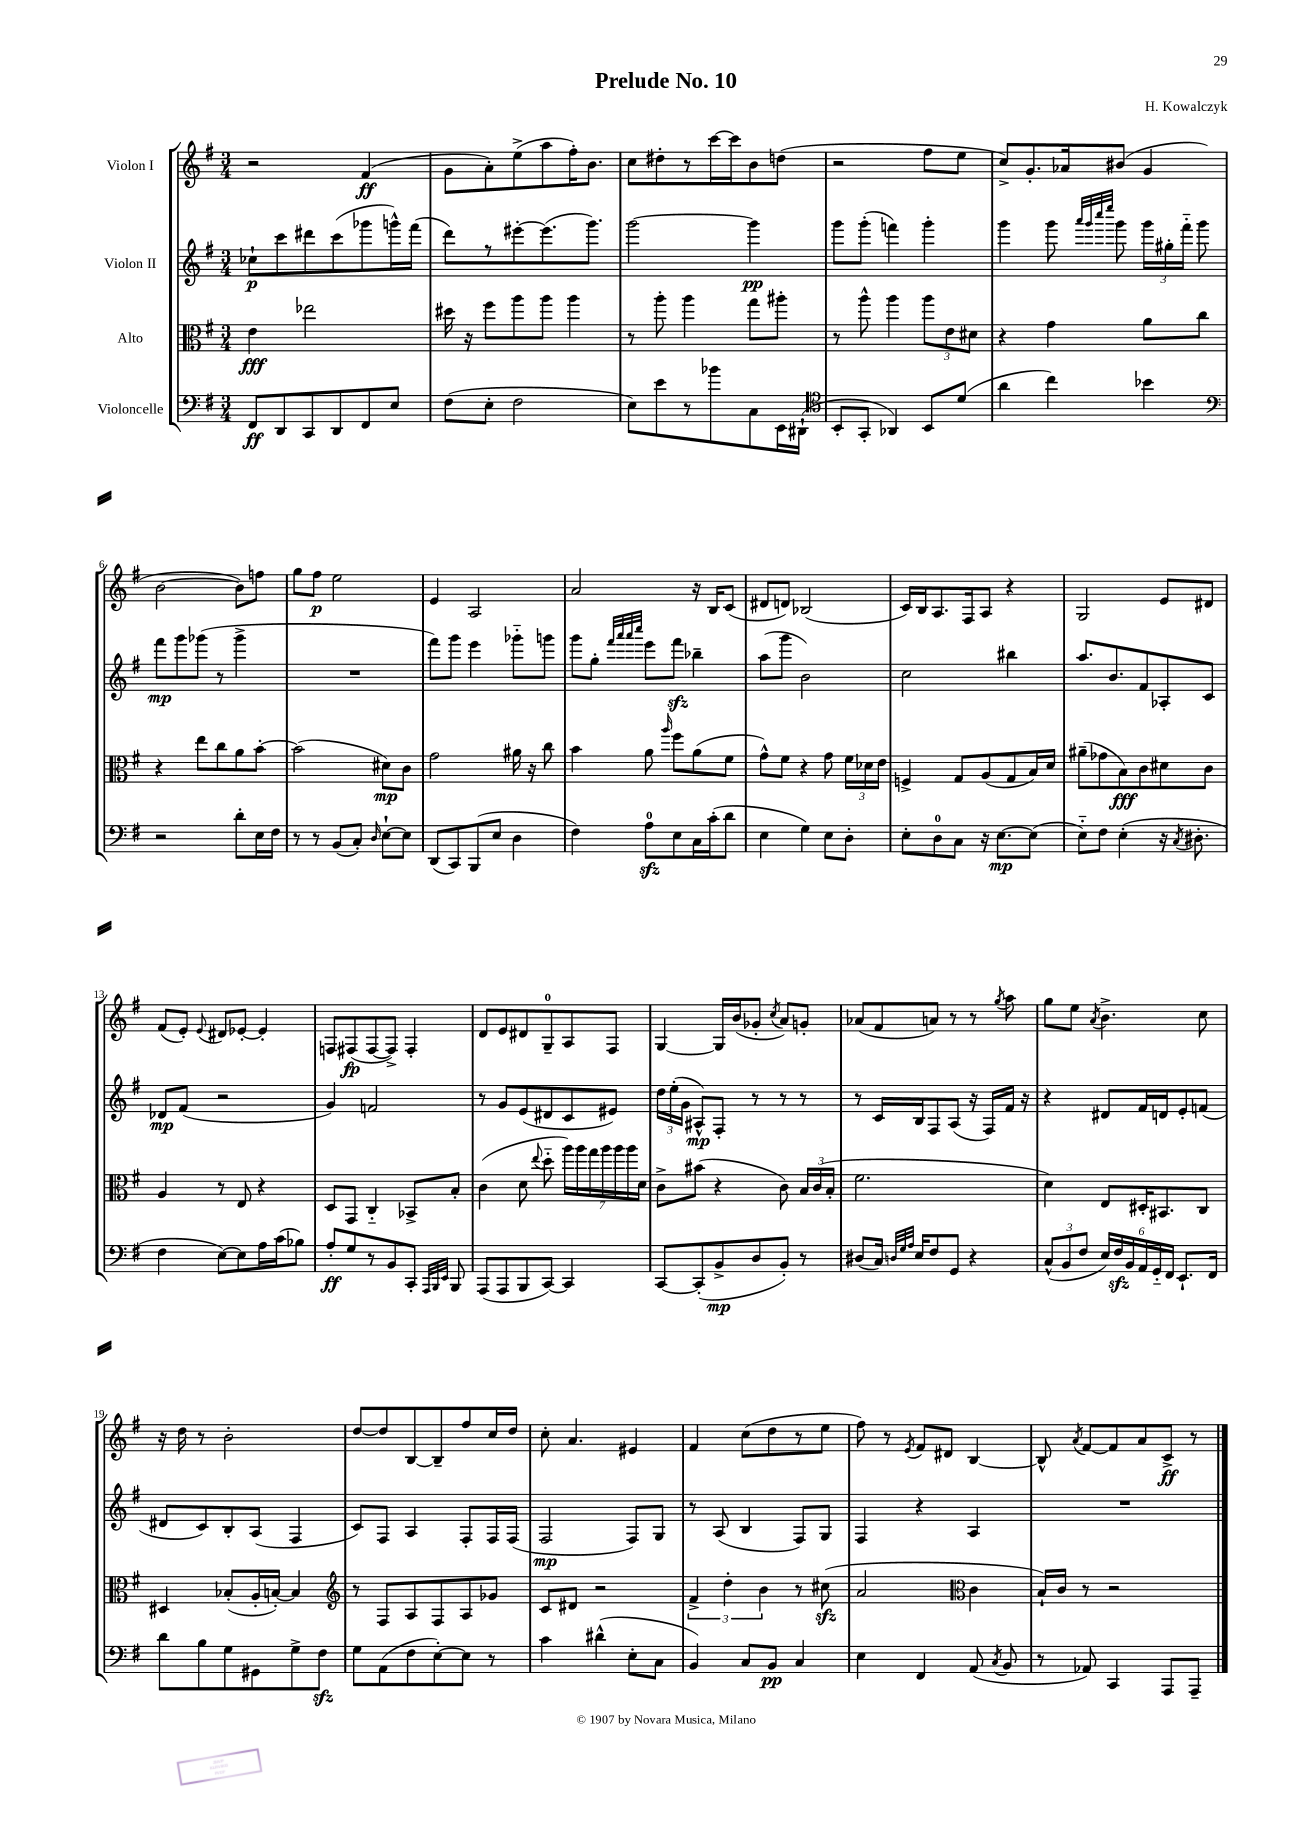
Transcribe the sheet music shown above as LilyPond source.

\header { title = "Prelude No. 10" composer = "H. Kowalczyk" }
<<
\new StaffGroup <<
\new Staff = "s0" \with { instrumentName = "Violon I" } {
    \clef treble \key g \major \numericTimeSignature \time 3/4
    \autoBeamOff r2 fis'4\ff( |
    g'8[ a'8-.) e''8->( a''8 fis''16-.) b'8.] |
    c''8[ dis''8-. r8 c'''16~ c'''16 b'8 d''8]( |
    r2 fis''8[ e''8] |
    c''8[->) g'8.-. aes'16 bis'8]( g'4 |
    b'2~ b'8[) f''8] |
    g''8[ fis''8]\p e''2 |
    e'4 a2 |
    a'2 r16 b16[ c'8]( |
    dis'8[ d'8]) bes2( |
    c'16[) b16 a8. fis16 a8] r4 |
    g2 e'8[ dis'8] |
    fis'8[( e'8]-.) \appoggiatura { e'8 } dis'8[ ees'8]~-. ees'4-. |
    f8[ fis8\fp( fis8~ fis8]->) fis4-. |
    d'8[ e'8 dis'8 g8-0-- a8 fis8] |
    g4~ g16[ b'16( ges'8]-. \acciaccatura { c''8 } a'8[) g'8]-. |
    aes'8[( fis'8 a'8]) r8 r8 \acciaccatura { g''8 } a''8 |
    g''8[ e''8] \acciaccatura { a'8 } b'4.-> c''8 |
    r16 d''16 r8 b'2-. |
    d''8[~ d''8 b8~ b8-- fis''8 c''16 d''16] |
    c''8-. a'4. eis'4 |
    fis'4 c''8[( d''8 r8 e''8] |
    fis''8) r8 \acciaccatura { e'8 } fis'8[ dis'8] b4~ |
    b8-^ \acciaccatura { a'8 } fis'8[~ fis'8 a'8 c'8]->\ff r8 \bar "|." |
}
\new Staff = "s1" \with { instrumentName = "Violon II" } {
    \clef treble \key g \major \numericTimeSignature \time 3/4
    \autoBeamOff ces''8[-!\p c'''8 dis'''8 c'''8( ges'''8 g'''16-^) fis'''16]( |
    d'''8[) r8 eis'''8~-. eis'''8.( g'''8.]) |
    g'''2~ g'''4\pp |
    g'''8[ g'''8]-.( f'''4) g'''4-. |
    g'''4 g'''8 \grace { a'''32[ g'''32 c''''32 e''''32] } g'''8 \tuplet 3/2 { g'''16[ gis''16-. fis'''16]-_ } g'''8 |
    fis'''8[\mp g'''8 ges'''8]( r8 ges'''4-> |
    R2. |
    fis'''8[) g'''8] e'''4 ges'''8[-_ g'''8] |
    g'''8[ g''8]-. \grace { fis'''32[ a'''32 a'''32 c''''32] } e'''8[ fis'''8]\sfz bes''4-- |
    a''8[( g'''8] b'2) |
    c''2 bis''4 |
    a''8.[ b'8. fis'8 aes8-. c'8] |
    des'8[\mp fis'8]( r2 |
    g'4) f'2 |
    r8 g'8[ e'8( dis'8 c'8 eis'8]) |
    \tuplet 3/2 { d''16[ e''16-.( g'16] } ais8[-^\mp) fis8]-. r8 r8 r8 |
    r8 c'16[ b16 fis8 a8]( r16 fis16[) fis'16] r16 |
    r4 dis'8[ fis'16 d'16 e'8-. f'8]( |
    dis'8[ c'8) b8-. a8]( fis4 |
    c'8[) fis8] a4 fis8[-. fis16 fis16]( |
    fis2\mp fis8[) g8] |
    r8 a8( b4 fis8[) g8] |
    fis4 r4 a4 |
    R2. \bar "|." |
}
\new Staff = "s2" \with { instrumentName = "Alto" } {
    \clef alto \key g \major \numericTimeSignature \time 3/4
    \autoBeamOff e'4\fff ees''2 |
    dis''16 r16 fis''8[ a''8 a''8] a''4 |
    r8 a''8-. a''4 g''8[ ais''8]-. |
    r8 a''8-^ a''4 \tuplet 3/2 { a''8[ e'8 dis'8] } |
    r4 g'4 a'8[ c''8] |
    r4 e''8[ c''8 a'8 b'8]~-. |
    b'2( dis'8[\mp) c'8] |
    g'2 ais'16 r16 c''8 |
    b'4 a'8 \grace { a''16 } fis''8[ a'8( fis'8] |
    g'8[-^) fis'8] r4 g'8 \tuplet 3/2 { fis'16[ des'16 e'16] } |
    f4-> g8[ a8( g8 b16) d'16] |
    ais'8[--( ges'8 b8\fff) c'8 dis'8 c'8] |
    a4 r8 e8 r4 |
    d8[ g,8] c4-_ bes,8[-> b8]-. |
    c'4( d'8 \appoggiatura { e''8 } d''8-_ \tuplet 7/4 { a''16[) a''16 g''16 a''16 a''16 a''16 d'16] } |
    c'8[-> bis'8]( r4 c'8) \tuplet 3/2 { b16[ c'16( b16]-. } |
    fis'2. |
    d'4) e8[ dis16-. bis,8. c8] |
    dis4 bes8[-.( a16-. b16]~-.) b4 |
    \clef treble r8 fis8[ a8 fis8 a8 ges'8] |
    c'8[ dis'8] r2 |
    \tuplet 3/2 { fis'4-> d''4-. b'4 } r8 cis''8\sfz( |
    a'2 \clef alto c'4 |
    b16[-!) c'16] r8 r2 \bar "|." |
}
\new Staff = "s3" \with { instrumentName = "Violoncelle" } {
    \clef bass \key g \major \numericTimeSignature \time 3/4
    \autoBeamOff fis,8[\ff d,8 c,8 d,8 fis,8 e8] |
    fis8[( e8]-. fis2 |
    e8[) e'8 r8 bes'8 c8 e,16 dis,16]-!( |
    \clef tenor b,8[-. g,8]-. aes,4) b,8[ d'8]( |
    a'4 c''4) bes'4 |
    \clef bass r2 d'8[-. e16 fis16] |
    r8 r8 b,8[( c8]-.) \grace { d16 } e8[~-! e8] |
    d,8[( c,8) b,,8( e8] d4 |
    fis4) a8[-0\sfz e8 c16 c'16-.( d'8] |
    e4 g4) e8[ d8]-. |
    e8[-. d8-0 c8] r16 e8.[~\mp e8]( |
    e8[-_) fis8] e4-.( r16 \acciaccatura { c8 } dis8.-. |
    fis4 e8[~) e8 a16 c'16( bes8]) |
    a8[-.\ff g8 r8 b,8 c,8]-. \grace { a,,32[ b,,32 e,32] } b,,8 |
    a,,8[( a,,8 b,,8 c,8]~) c,4 |
    c,8[~ c,8-.( b,8->\mp d8 b,8]-.) r8 |
    dis8[( c16]) \grace { d32[ g32 a32] } e16[ fis8 g,8] r4 |
    \tuplet 3/2 { c8[-^( b,8 fis8] } \tuplet 6/4 { e16[) fis16\sfz b,16 a,16 g,16-_ fis,16] } e,8.[-! fis,16] |
    d'8[ b8 g8 gis,8 g8-> fis8]\sfz |
    g8[ a,8( fis8 e8~-.) e8] r8 |
    c'4 dis'4-^( e8[-. c8] |
    b,4) c8[ b,8]\pp c4 |
    e4 fis,4 a,8( \acciaccatura { c8 } b,8 |
    r8 aes,8) c,4 a,,8[ a,,8]-- \bar "|." |
}
>>
>>
